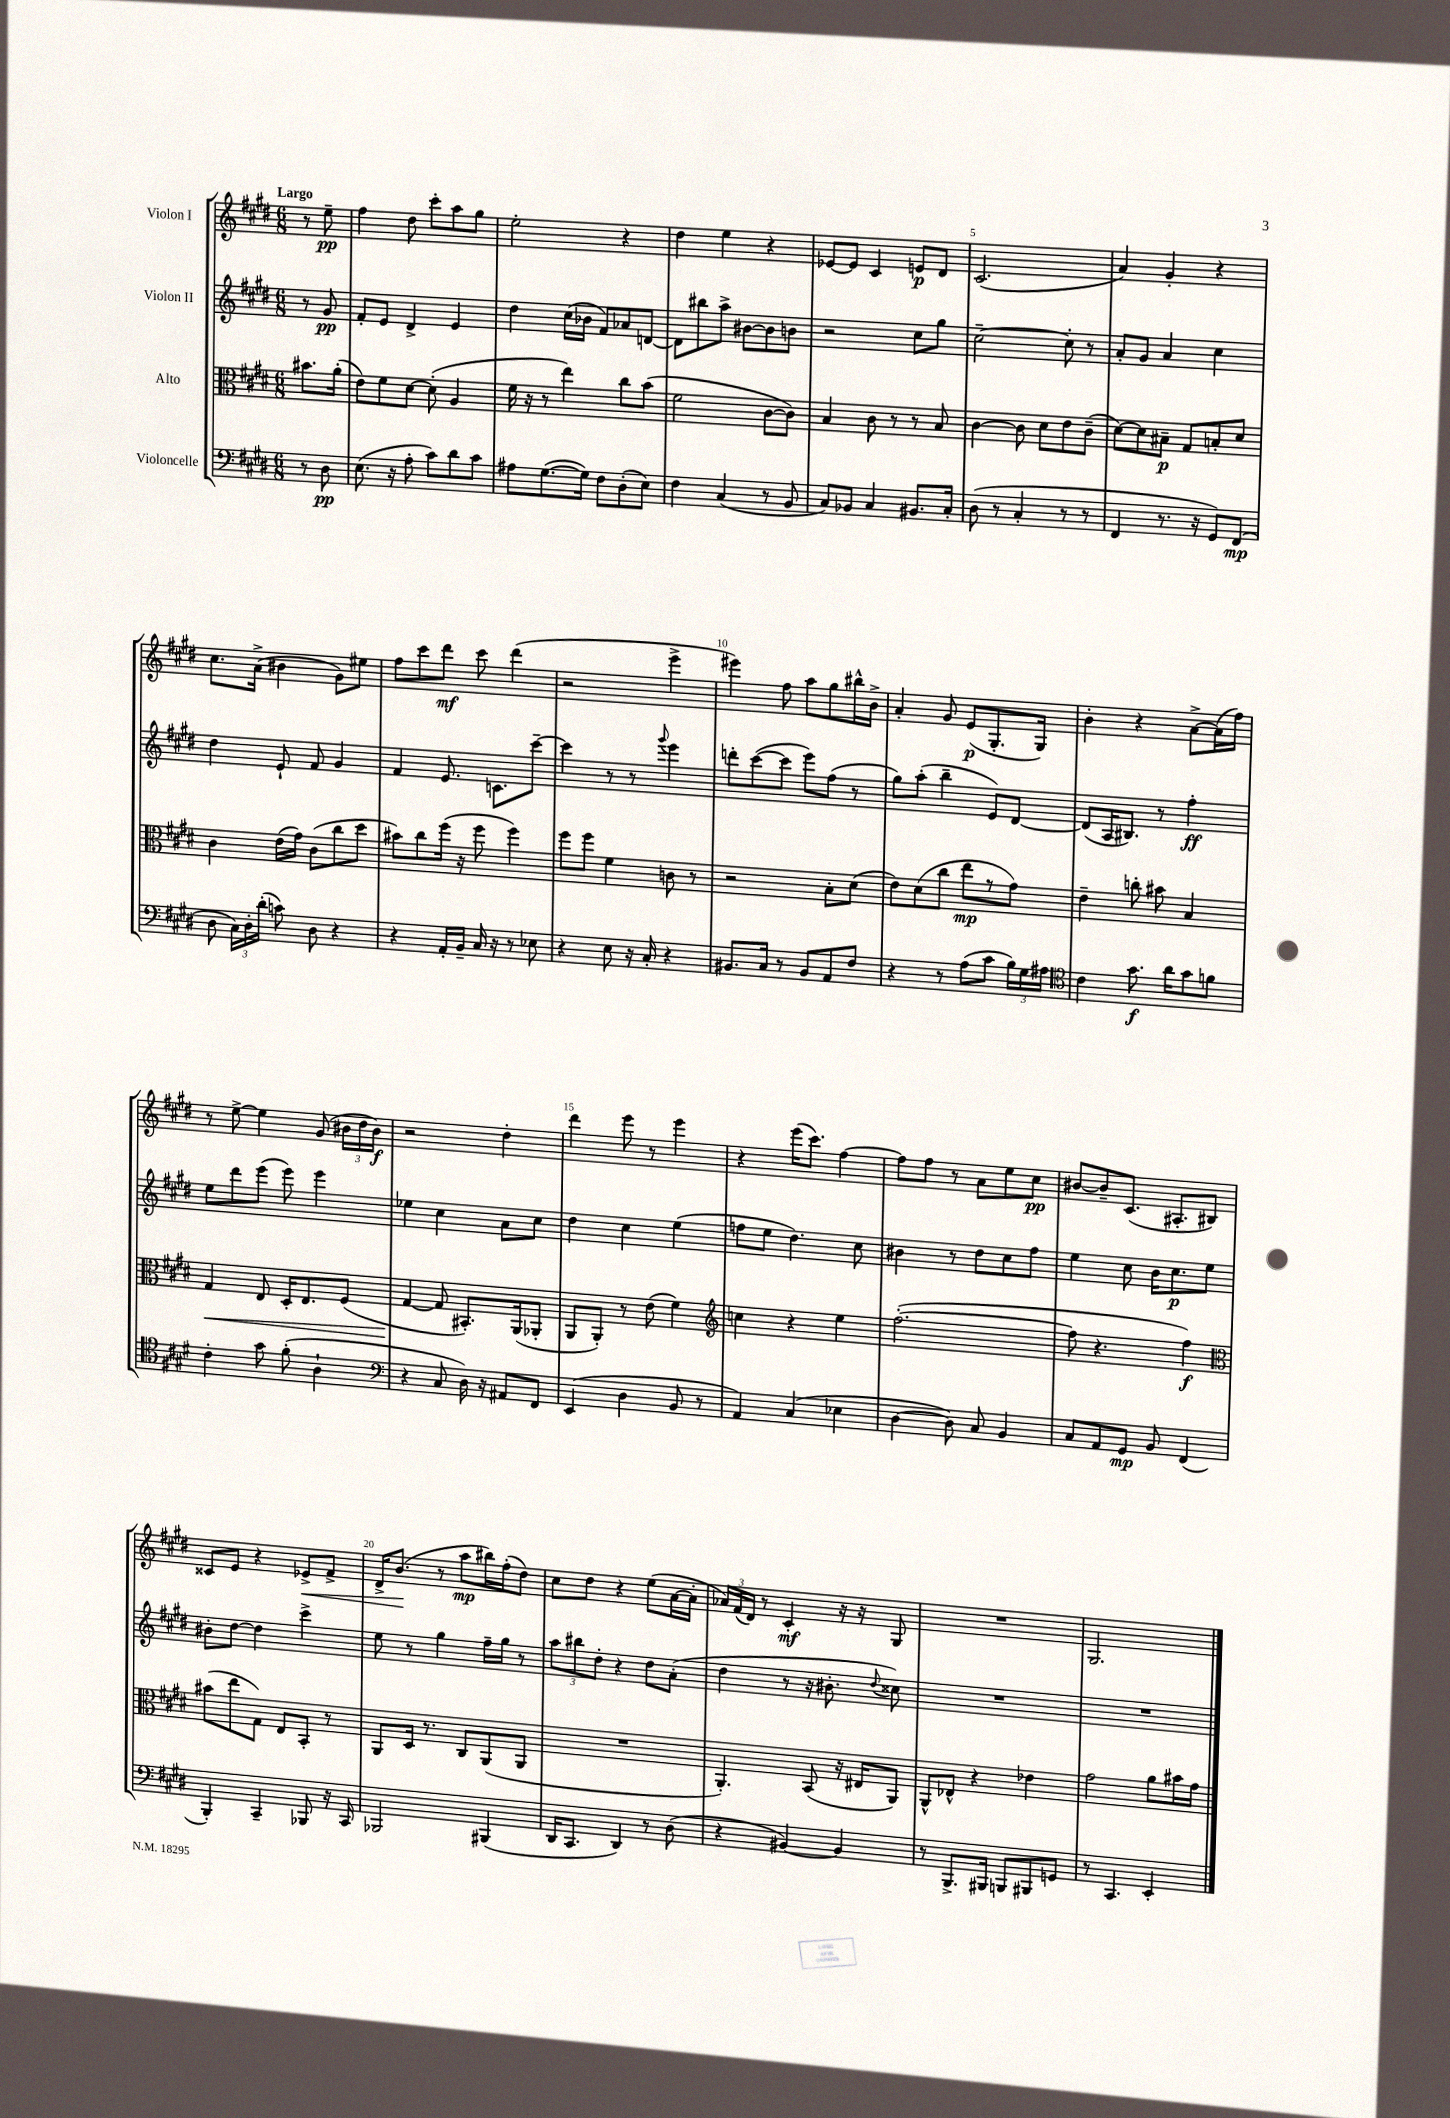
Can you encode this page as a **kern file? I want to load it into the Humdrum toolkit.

**kern	**kern	**kern	**kern
*staff4	*staff3	*staff2	*staff1
*clefF4	*clefC3	*clefG2	*clefG2
*k[f#c#g#d#]	*k[f#c#g#d#]	*k[f#c#g#d#]	*k[f#c#g#d#]
*M6/8	*M6/8	*M6/8	*M6/8
8r	8.b#\L	8r	8r
8D#\	.	8g#/	8ee~\
.	(16a'\Jk	.	.
=	=	=	=
(8.E\	8e\L)	8f#'/L	4ff#\
.	8f#\	8e/J	.
16r	.	.	.
8A'\	[8d#\J	4d#^/	8dd#\
8c#\L)	(8d#'\]	.	8ccc#'\L
8d#\	4A/	4e/	8aa\
8c#\J	.	.	8gg#\J
=	=	=	=
8A#\L	16f#\	4dd#\	2ee'\
.	16r	.	.
([8.G#\	8r	.	.
.	4ee\)	(16cc#\LL	.
16G#\]Jk)	.	16b-\JJ	.
8F#\L	.	8f#/L)	.
(8D#'\	8cc#\L	8a-/	4r
8E\J)	(8b\J	[8d/J	.
=	=	=	=
4F#\	2f#\	8d\]L	4dd#\
.	.	8bb#\	.
(4C#/	.	8aa^\J	4ee\
.	.	[8b#\L	.
8r	[8c#\L	8b#\]	4r
8BB/	8c#\]J)	8b\J	.
=	=	=	=
8C#/L)	4B/	2r	[8e-/L
8BB-/J	.	.	8e-/]J
4C#/	8c#\	.	4c#/
.	8r	.	.
8.BB#/L	8r	8cc#\L	8e/L
.	8B/	8gg#\J	8d#/J
16C#'/Jk	.	.	.
=	=	=	=
(8D#\	[4c#\	[2cc#~\	(2.c#/
8r	.	.	.
4C#'/	8c#\]	.	.
.	8d#\L	.	.
8r	8e\	8cc#'\]	.
8r	(8c#~\J	8r	.
=	=	=	=
4FF#/	[8d#\L)	8a'/L	4a/)
.	8d#\]	8g#/J	.
8.r	8B#~\J	4a/	4g#'/
.	8G#/L	.	.
16r	.	.	.
8GG#/L)	8B'/	4cc#\	4r
(8FF#/J	8d#/J	.	.
=	=	=	=
8D#\	4c#\	4dd#\	8.cc#\L
24C#\LL)	.	.	.
24D#'\	.	.	.
.	.	.	(16a^\Jk
(24d#'\JJ	.	.	.
8c\)	(16e\LL	8e`/	4b#\
.	16g#\JJ)	.	.
8D#\	(8c#\L	8f#/	.
4r	8cc#\	4g#/	8g#\L)
.	8dd#\J	.	8ee#\J
=	=	=	=
4r	8b#\L)	4f#/	8ff#\L
.	8cc#\	.	8ccc#\
16AA'/LL	(16ff#\Jk	8.e/	8ddd#\J
16BB~/JJ	16r	.	.
16C#/	8ff#\	.	8ccc#\
16r	.	8.c\L	.
8r	4ff#\)	.	(4ddd#\
8E-\	.	[8ccc#~\J	.
=	=	=	=
4r	8ff#\L	4ccc#\]	2r
.	8ff#\J	.	.
8E\	4f#\	8r	.
16r	.	8r	.
16C#'/	.	.	.
.	.	8qqggg#/	.
4r	8c\	4eee\	4eee^\
.	8r	.	.
=	=	=	=
8.BB#/L	2r	8ddd'\L	4eee#\)
.	.	([8ccc#\	.
16C#/Jk	.	.	.
8r	.	8ccc#\]J	8ff#\
8BB#/L	.	8eee\L)	8aa\L
8AA/	8B'\L	(8ff#\J	8gg#\
8F#/J	(8d#\J	8r	16bb#^^\L
.	.	.	16b^\JJ
=	=	=	=
4r	8e\L)	8gg#\L)	4a'/
.	(8d#\	(8aa'\J	.
8r	8cc#\J	4bb~\	8g#/
(8A\L	8ee\L	.	(8e/L
8c#\J	8r	8e/L)	8.G#'/
24B\LL)	8g#\J)	[8d#/J	.
24G#\	.	.	.
.	.	.	16G#/Jk)
24A#\JJ	.	.	.
=	=	=	=
*clefC4	*	*	*
4c#\	4e~\	(8d#/]L	4b'\
.	.	16A/K	.
.	.	8.B#/J)	.
8.g#\	8cc'\	.	4r
.	8b#\	8r	.
16a\LK	.	.	.
8g#\	4B/	4ff#'\	[8a^\L
8f\J	.	.	(16a\]L
.	.	.	16ff#\JJ)
=	=	=	=
4c#'\	4G#/	8ee\L	8r
.	.	8ddd#\	[8ee^\
8g#\	8E/	(8eee\J	4ee\]
(8f#'\	16D#'/LK	8eee\)	.
.	8.E/	.	.
4A`\	.	4eee\	(8g#/
.	(8F#/J	.	24b#\LL
.	.	.	24dd#\
.	.	.	24b#\JJ)
=	=	=	=
*clefF4	*	*	*
4r	[4G#/	4ee-\	2r
8C#/	8G#/]	4cc#\	.
16D#\)	8.BB#'/L)	.	.
16r	.	.	.
8AA#/L	.	8a\L	4dd#'\
.	(16AA/k	.	.
8FF#/J	8AA-'/J	8cc#\J	.
=	=	=	=
(4EE/	8AA/L	4dd#\	4ddd#\
.	8AA'/J)	.	.
4D#\	8r	4cc#\	8eee\
.	(8e\	.	8r
8BB/	4f#\)	(4ee\	4eee\
8r	.	.	.
=	=	=	=
*	*clefG2	*	*
4AA/)	4cc\	8ff\L	4r
.	.	8ee\J	.
(4C#/	4r	4.dd#\)	(16eee\LK
.	.	.	8.ccc#\J)
4E-\	4ee\	.	[4ff#\
.	.	8cc#\	.
=	=	=	=
[4D#\	([2.ff#'\	4b#\	8ff#\]L
.	.	.	8ff#\J
8D#\])	.	8r	8r
8C#/	.	8dd#\L	8a\L
4BB/	.	8cc#\	8ee\
.	.	8ff#\J	8cc#\J
=	=	=	=
8C#/L	8ff#\]	4ee\	[8b#/L
8AA/	4.r	.	8b#~/]
8GG#/J	.	8cc#\	(8.c#/J
8BB/	.	16b\LK	.
.	.	8.cc#\	8.A#'/L
(4FF#/	4ff#\)	.	.
.	.	8ee\J	8B#/J)
=	=	=	=
*	*clefC3	*	*
4BBB'/)	(8b#\L	8b#'\L	8c##/L
.	8ee\	[8dd#\J	8e/J
4CC#~/	8G#\J)	4dd#\]	4r
.	8E/L	.	.
8BBB-/	8BB'/J	4ccc#^\	8e-^/L
16r	8r	.	8f#^/J
16CC#/	.	.	.
=	=	=	=
2BBB-/	8AA/L	8ee\	16d#^/LK
.	.	.	(8.b/J
.	16D#/Jk	8r	.
.	8.r	.	.
.	.	4gg#\	8r
.	8C#/L	.	8aa\L
(4BBB#/	(8AA/	16ff#~\LL	16bb#\L)
.	.	16gg#\JJ	(16ff#'\J
.	8AA/J	8r	8dd#\J)
=	=	=	=
16DD#/LK	2.r	12aa\L	8cc#\L
8.CC#/J	.	.	.
.	.	12bb#\	.
.	.	.	8dd#\J
.	.	12dd#'\J	.
4DD#/)	.	4r	4r
8r	.	8dd#\L	(8ee\L
(8D#\	.	(8a'\J	[16a\L
.	.	.	16a'\]JJ
=	=	=	=
4r	4.AA'/)	4dd#\	24a-/LL)
.	.	.	(24f#/
.	.	.	24d#/JJ)
.	.	.	8r
[4BB#/)	.	8r	4c#'/
.	(8BB/	16r	.
.	.	8.b#'\	.
4BB#/]	16r	.	16r
.	16E#/LK	.	16r
.	.	8qqdd#/	.
.	8AA/J)	8cc##\)	8G#/
=	=	=	=
8r	8AA^^/L	2.r	2.r
8.BBB^/L	8E-^^/J	.	.
.	4r	.	.
16BBB#/Jk	.	.	.
8BBB/L	.	.	.
8BBB#/	4e-\	.	.
8GG/J	.	.	.
=	=	=	=
8r	2g#\	2.r	2.G#/
4.CC#/	.	.	.
4EE'/	8a\L	.	.
.	16b#\L	.	.
.	16g#\JJ	.	.
==	==	==	==
*-	*-	*-	*-
